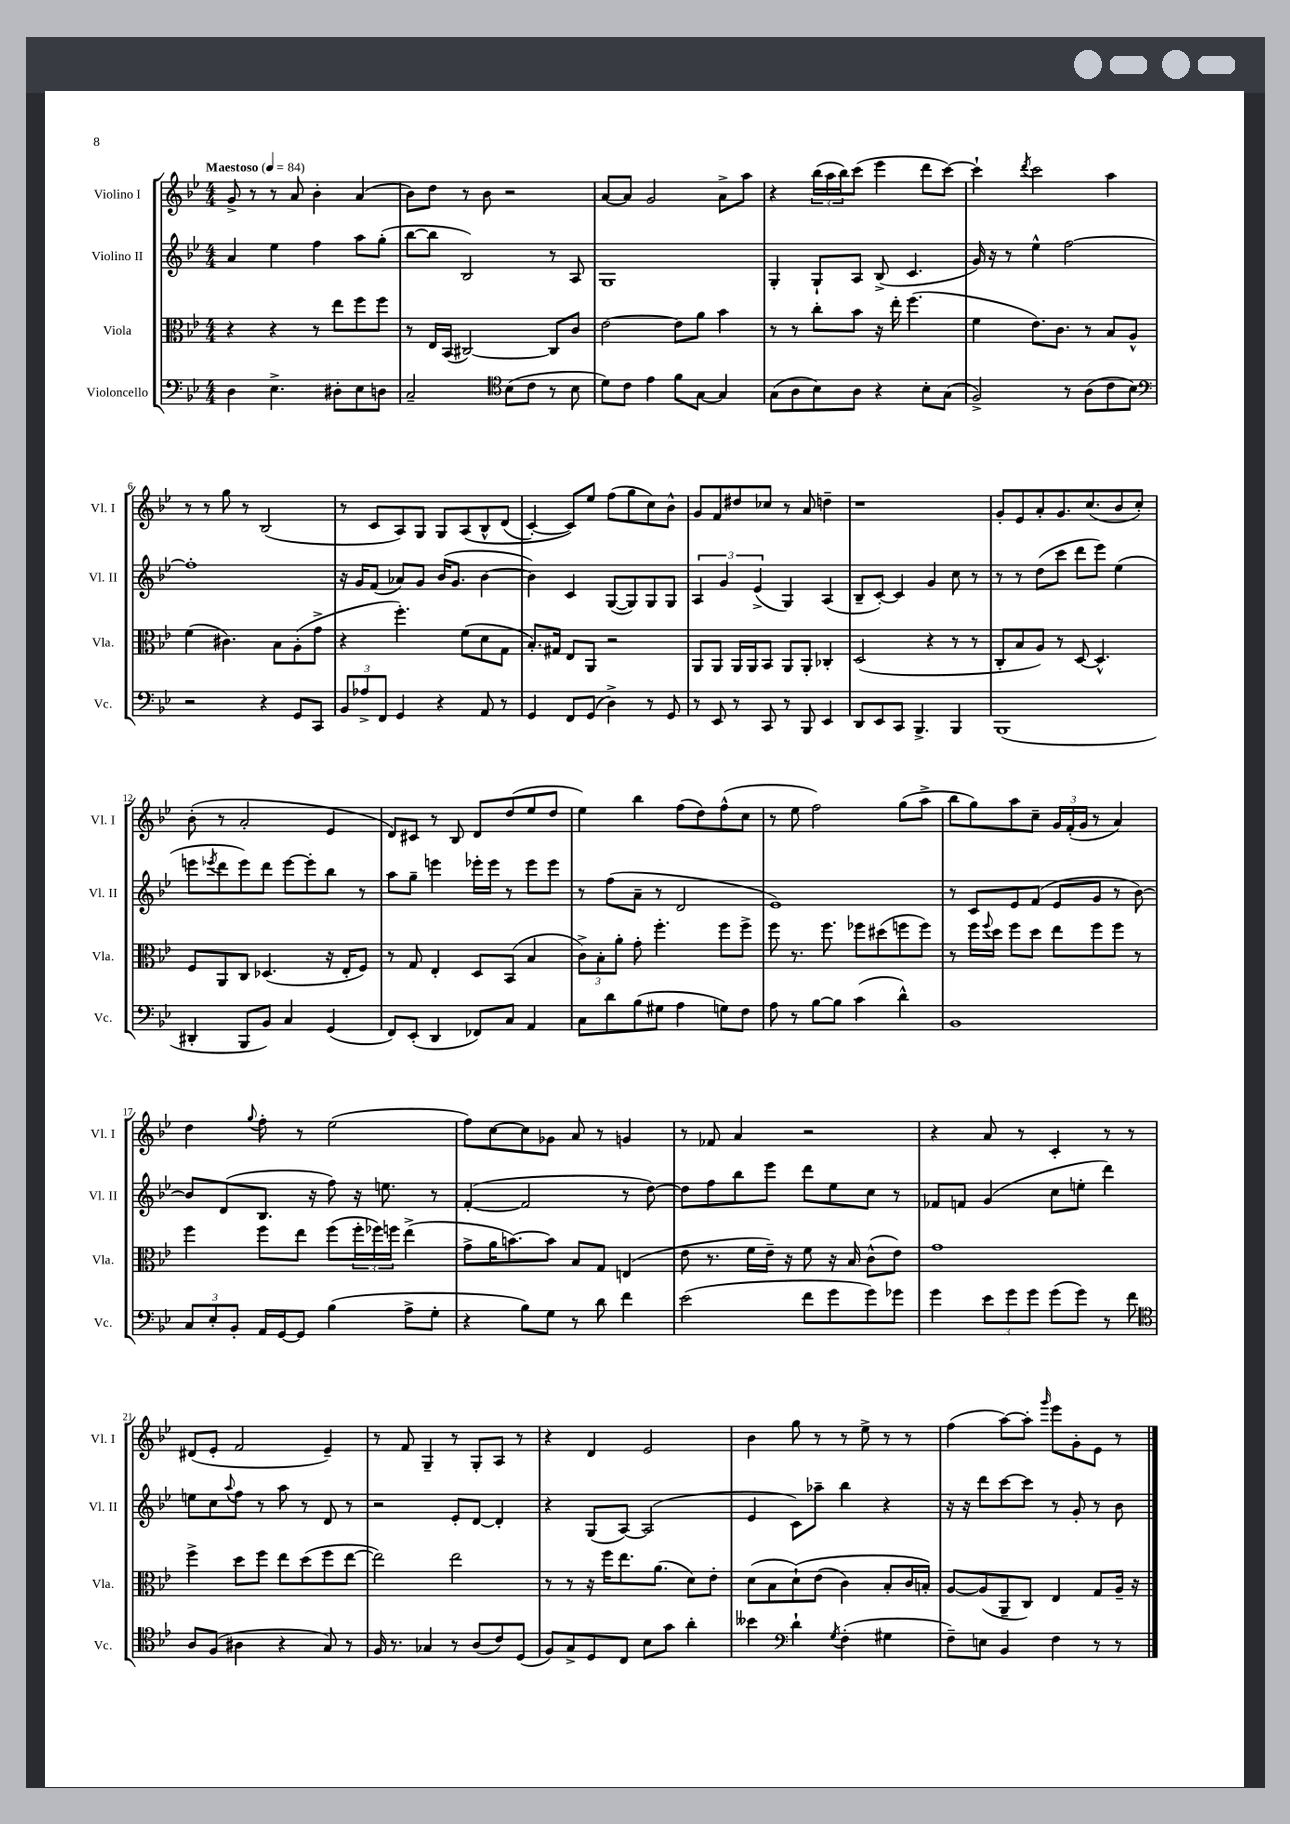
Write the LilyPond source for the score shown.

<<
\new StaffGroup <<
\new Staff = "s0" \with { instrumentName = "Violino I" shortInstrumentName = "Vl. I" } {
    \clef treble \key bes \major \numericTimeSignature \time 4/4 \tempo "Maestoso" 4 = 84
    g'8-> r8 r8 a'8 bes'4-. a'4( |
    bes'8) d''8 r8 bes'8 r2 |
    a'8~ a'8 g'2 a'8-> a''8 |
    r4 \tuplet 3/2 { bes''16( a''16 bes''16) } c'''8( ees'''4 d'''8 c'''8~) |
    c'''4-! \acciaccatura { d'''8 } c'''2 a''4 |
    r8 r8 g''8 r8 bes2( |
    r8 c'8 a8) g8 g8 a8\( bes8-^ d'8( |
    c'4~-.) c'8\) ees''8 f''8( g''8 c''8) bes'8-^ |
    g'8 f'8 dis''8 ces''8 r8 a'8 d''4-- |
    r1 |
    g'8-. ees'8 a'8-. g'8. c''8.( bes'8 c''8-.) |
    bes'8-.( r8 a'2-. ees'4 |
    d'8) cis'8 r8 bes8 d'8 d''8( ees''8 d''8 |
    ees''4) bes''4 f''8( d''8) f''8-^( c''8 |
    r8 ees''8 f''2) g''8( a''8-> |
    bes''8 g''8) a''8 c''8-- \tuplet 3/2 { g'16 f'16-.( g'16 } r8 a'4) |
    d''4 \appoggiatura { g''8 } f''8-. r8 ees''2( |
    f''8) c''8~ c''8 ges'8 a'8 r8 g'4 |
    r8 fes'8 a'4 r2 |
    r4 a'8 r8 c'4-. r8 r8 |
    dis'8( ees'8-. f'2 ees'4--) |
    r8 f'8 g4-- r8 g8-. a8 r8 |
    r4 d'4 ees'2 |
    bes'4 g''8 r8 r8 ees''8-> r8 r8 |
    f''4( a''8~) a''8-. \grace { g'''16 } ees'''8 g'8-. ees'8 r8 \bar "|." |
}
\new Staff = "s1" \with { instrumentName = "Violino II" shortInstrumentName = "Vl. II" } {
    \clef treble \key bes \major \numericTimeSignature \time 4/4
    a'4 ees''4 f''4 a''8 g''8-.( |
    bes''8~ bes''8 bes2) r8 a8 |
    g1 |
    g4-. g8-! a8 bes8->( c'4. |
    g'16) r16 r8 ees''4-^ f''2~ |
    f''1-. |
    r16 g'16 f'8( aes'8) g'8 bes'16( g'8. bes'4~ |
    bes'4) c'4 g8~( g8) g8 g8 |
    \tuplet 3/2 { a4 g'4 ees'4->( } g4) a4( |
    bes8-- c'8~-.) c'4 g'4 c''8 r8 |
    r8 r8 d''8( c'''8 d'''8 ees'''8) ees''4( |
    e'''8 \acciaccatura { ees'''8 } d'''8 ees'''8) d'''8 ees'''8~ ees'''8-. bes''8 r8 |
    a''8 g''8-- e'''4 ees'''16-. ees'''16 r8 ees'''8 ees'''8 |
    r8 f''8( a'8-- r8 d'2 |
    ees'1) |
    r8 c'8 ees'8 f'8( ees'8 g'8 r8 bes'8~) |
    bes'8 d'8( bes8. r16 f''8) r16 e''8. r8 |
    f'4~-.( f'2 r8 d''8~) |
    d''8 f''8 bes''8 ees'''8 d'''8 ees''8 c''8 r8 |
    fes'8 f'8 g'4( c''8 e''8-. d'''4) |
    e''8 c''8 \appoggiatura { a''8 } f''8 r8 a''8 r8 d'8 r8 |
    r2 ees'8-. d'8~ d'4-. |
    r4 g8( a8~) a2( |
    ees'4 c'8) aes''8-- bes''4 r4 |
    r16 r16 d'''8 c'''8~ c'''8 r8 g'8-. r8 bes'8 \bar "|." |
}
\new Staff = "s2" \with { instrumentName = "Viola" shortInstrumentName = "Vla." } {
    \clef alto \key bes \major \numericTimeSignature \time 4/4
    r4 r4 r8 ees''8 f''8 f''8 |
    r8 ees16 bes,16( cis2~) cis8 c'8 |
    ees'2~ ees'8 a'8 bes'4 |
    r8 r8 c''8-. bes'8 r16 ees''16-. f''4.( |
    f'4 ees'8.) c'8. r8 bes8 a8-^ |
    f'4( cis'4.) bes8 a8-.( g'8-> |
    r4 f''4.-.) f'8( d'8 g8 |
    bes8.-.) gis16 ees8 a,8 r2 |
    a,8 a,8 a,16 a,16 bes,8 a,8 a,8-. ces4-. |
    d2( r4 r8 r8 |
    c8-. bes8 a8) r8 d8~ d4.-^ |
    f8 a,8 c8 des4.( r16 ees16-. f8) |
    r8 g8 ees4-. d8 bes,8( bes4 |
    \tuplet 3/2 { c'8->) bes8-. a'8-. } g'8-. f''4.-. f''8 f''8-> |
    f''8 r8. f''8. fes''8 dis''8( f''8 f''8) |
    r8 f''16 \appoggiatura { f''8 } d''16 f''8 d''8 ees''8 f''8 f''8 r8 |
    f''4 f''8 ees''8 f''8( \tuplet 3/2 { f''16-. fes''16) f''16 } ees''4->( |
    g'8-> a'16 b'8.~) b'8 bes8 g8 e4( |
    ees'8 r8. f'16 ees'16--) r16 f'8 r16 bes16 c'8-^( ees'8) |
    g'1 |
    f''4-> d''8 f''8 ees''8 d''8( f''8 ees''8~ |
    ees''2) ees''2 |
    r8 r8 r16 f''16 ees''8. a'8.( d'8) ees'8-. |
    d'8( bes8 d'8-!)\( ees'8( c'4) bes8-. c'16 b16-.\) |
    a8~ a8( a,8-- c8) ees4 g8 a16-- r16 \bar "|." |
}
\new Staff = "s3" \with { instrumentName = "Violoncello" shortInstrumentName = "Vc." } {
    \clef bass \key bes \major \numericTimeSignature \time 4/4
    d4 ees4.-> dis8-. ees8 d8 |
    c2-- \clef tenor bes8( c'8 r8 bes8 |
    d'8) c'8 ees'4 f'8 g8~ g4 |
    g8( a8 bes8) a8 r4 bes8-. g8( |
    f2->) r8 a8( c'8 bes8) |
    \clef bass r2 r4 g,8 c,8 |
    \tuplet 3/2 { bes,8 aes8-> f,8 } g,4 r4 a,8 r8 |
    g,4 f,8 g,8( d4->) r8 g,8 |
    r8 ees,8 r8 c,8 r8 bes,,8 ees,4 |
    d,8 ees,8 c,8 bes,,4.-> bes,,4 |
    bes,,1( |
    dis,4-. bes,,8 bes,8) c4 g,4( |
    f,8) ees,8-.( d,4 fes,8) c8 a,4 |
    c8 d'8 bes8( gis8 a4 g8) f8 |
    a8 r8 bes8~ bes8 c'4( d'4-^) |
    bes,1 |
    \tuplet 3/2 { c8 ees8-. bes,8-. } a,16 g,16~ g,8 bes4( a8-> g8-. |
    r4 bes8) g8 r8 d'8 f'4 |
    ees'2( f'8 g'8 g'8) ges'8 |
    g'4 \tuplet 3/2 { ees'8 g'8 g'8 } g'8( g'8) r8 f'8 |
    \clef tenor a8 f8( ais4 r4 g8) r8 |
    f16 r8. ges4 r8 a8( c'8) d8( |
    f8) g8-> d8 c8 bes8 g'8 a'4-. |
    beses'4 \clef bass d'4-! \acciaccatura { g8 } f4-.( gis4 |
    f8--) e8 bes,4 f4 r8 r8 \bar "|." |
}
>>
>>
